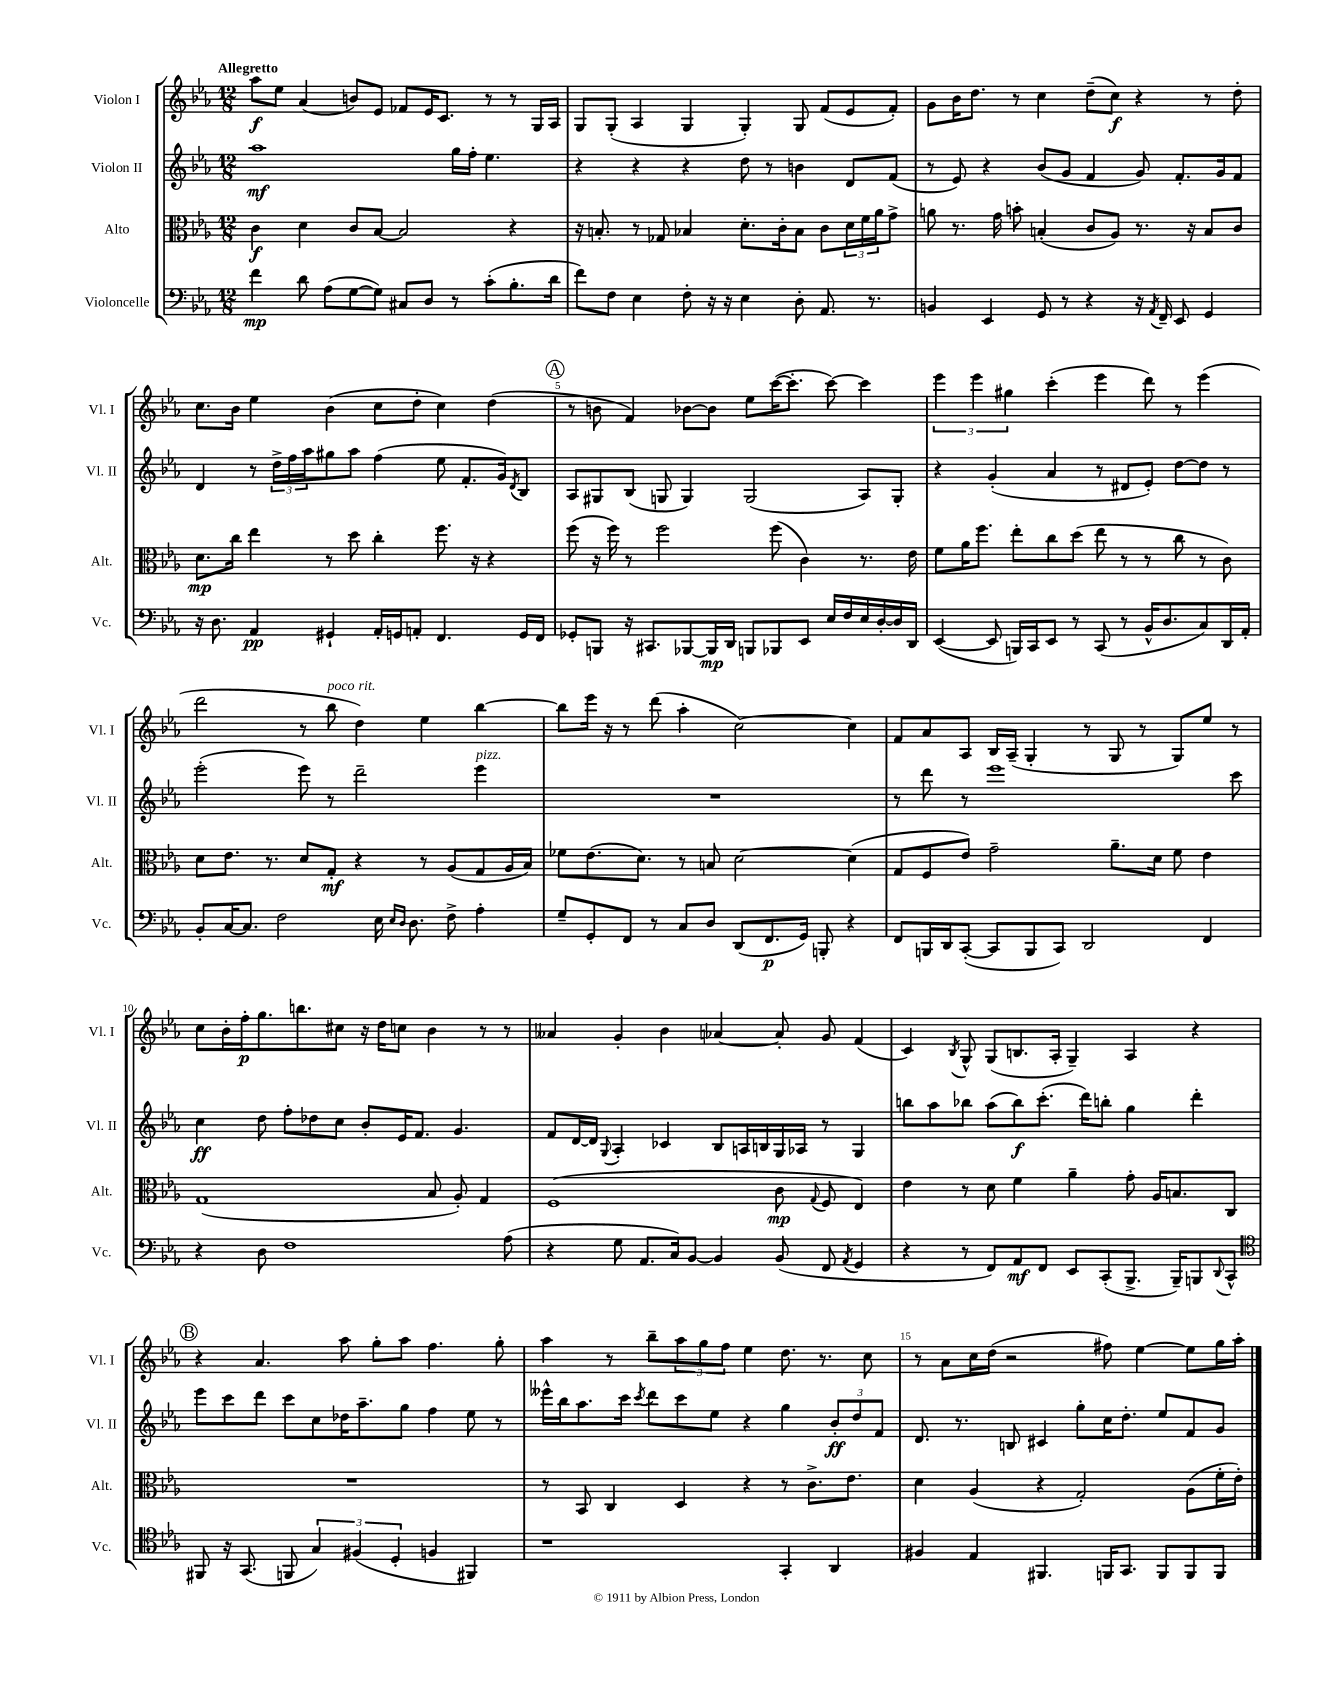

**kern	**dynam	**kern	**dynam	**kern	**dynam	**kern	**dynam
*part4	*part4	*part3	*part3	*part2	*part2	*part1	*part1
*staff4	*staff4	*staff3	*staff3	*staff2	*staff2	*staff1	*staff1
*I"Violoncelle	*	*I"Alto	*	*I"Violon II	*	*I"Violon I	*
*I'Vc.	*	*I'Alt.	*	*I'Vl. II	*	*I'Vl. I	*
*clefF4	*	*clefC3	*	*clefG2	*	*clefG2	*
*k[b-e-a-]	*	*k[b-e-a-]	*	*k[b-e-a-]	*	*k[b-e-a-]	*
*M12/8	*	*M12/8	*	*M12/8	*	*M12/8	*
=1	=1	=1	=1	=1	=1	=1	=1
!	!	!	!	!	!	!LO:TX:a:B:t=Allegretto	!
4f\	mp	4c\	f	1aa-	mf	8aa-\L	f
.	.	.	.	.	.	8ee-\J	.
8d\	.	4d\	.	.	.	(4a-/	.
(8A-\L	.	.	.	.	.	.	.
[8G\	.	8c/L	.	.	.	8bn/L)	.
8G\J])	.	[8B-/J	.	.	.	8e-/J	.
8C#X/L	.	2B-/]	.	.	.	8f-X/L	.
8D/J	.	.	.	.	.	16e-/K	.
.	.	.	.	.	.	8.c/J	.
8r	.	.	.	16gg\LL	.	.	.
.	.	.	.	16ff'\JJ	.	.	.
(8c'\L	.	.	.	4.ee-\	.	8r	.
8.B-'\	.	4r	.	.	.	8r	.
.	.	.	.	.	.	16G/LL	.
16d\Jk	.	.	.	.	.	16A-/JJ	.
=2	=2	=2	=2	=2	=2	=2	=2
8f\L)	.	16r	.	4r	.	8G/L	.
.	.	8.Bn'/	.	.	.	.	.
8F\J	.	.	.	.	.	(8G'/J	.
4E-\	.	8r	.	4r	.	4A-/	.
.	.	8G-X/	.	.	.	.	.
8F'\	.	4B-X/	.	4r	.	4G/	.
16r	.	.	.	.	.	.	.
16r	.	.	.	.	.	.	.
4E-\	.	8.d'\L	.	8dd\	.	4G'/)	.
.	.	.	.	8r	.	.	.
.	.	16c'\k	.	.	.	.	.
8D'\	.	8B-\J	.	4bn\	.	8G/	.
8.AA-/	.	8c\L	.	.	.	(8f/L	.
.	.	24d\L	.	8d/L	.	8e-/	.
.	.	24f\	.	.	.	.	.
8.r	.	.	.	.	.	.	.
.	.	24a-\J	.	.	.	.	.
.	.	8g^\J	.	(8f/J	.	8f'/J)	.
=3	=3	=3	=3	=3	=3	=3	=3
4BBn/	.	8an\	.	8r	.	8g\L	.
.	.	8.r	.	8e-/)	.	16b-\K	.
.	.	.	.	.	.	8.dd\J	.
4EE-/	.	.	.	4r	.	.	.
.	.	16g\	.	.	.	.	.
.	.	8bn'\	.	.	.	8r	.
8GG/	.	(4Bn'/	.	(8b-/L	.	4cc\	.
8r	.	.	.	8g/J	.	.	.
4r	.	8c/L	.	4f/	.	(8dd~\L	.
.	.	8A-/J)	.	.	.	8cc\J)	f
16r	.	8.r	.	8g/)	.	4r	.
8qAA-/	.	.	.	.	.	.	.
16FF~/	.	.	.	.	.	.	.
8EE-/	.	.	.	8.f'/L	.	.	.
.	.	16r	.	.	.	.	.
4GG/	.	8B/L	.	.	.	8r	.
.	.	.	.	16g/k	.	.	.
.	.	8c/J	.	8f/J	.	8dd'\	.
!!LO:LB:g=z
=4	=4	=4	=4	=4	=4	=4	=4
16r	.	8.d\L	mp	4d/	.	8.cc\L	.
8.D\	.	.	.	.	.	.	.
.	.	16cc\Jk	.	.	.	16b-\Jk	.
4AA-/	pp	4ee-\	.	8r	.	4ee-\	.
.	.	.	.	24dd^\LL	.	.	.
.	.	.	.	24ff\	.	.	.
.	.	.	.	24aa-\J	.	.	.
4GG#X`/	.	8r	.	8gg#X\	.	(4b-\	.
.	.	8dd\	.	8aa-\J	.	.	.
16AA-'/LL	.	4cc'\	.	(4ff\	.	8cc\L	.
16GGn/J	.	.	.	.	.	.	.
8AAn'/J	.	.	.	.	.	8dd'\J	.
4.FF/	.	8.ff\	.	8ee-\	.	4cc\)	.
.	.	.	.	8.f'/L	.	.	.
.	.	16r	.	.	.	.	.
.	.	4r	.	.	.	(4dd\	.
.	.	.	.	16g/k)	.	.	.
.	.	.	.	8qd/	.	.	.
16GG/LL	.	.	.	8B-/J	.	.	.
16FF/JJ	.	.	.	.	.	.	.
!!LO:REH:place=s1:t=A
=5	=5	=5	=5	=5	=5	=5	=5
8GG-X'/L	.	(8ff\	.	8A-/L	.	8r	.
8BBBn/J	.	16r	.	8G#X/	.	8bn\	.
.	.	16ff\)	.	.	.	.	.
16r	.	8r	.	(8B-/J	.	4f/)	.
8.CC#X/L	.	.	.	.	.	.	.
.	.	2ff\	.	8Gn/	.	.	.
[8BBB-X/	.	.	.	4G/)	.	[8b-X\L	.
16BBB-/L]	mp	.	.	.	.	8b-\J]	.
16DD/JJ	.	.	.	.	.	.	.
8BBBn/L	.	.	.	(2G/	.	8ee-\L	.
8BBB-X/	.	(8ff\	.	.	.	([16ccc\K	.
.	.	.	.	.	.	8.ccc'\J]	.
8EE-/J	.	4c\)	.	.	.	.	.
16E-/LL	.	.	.	.	.	[8ccc\)	.
16F/	.	.	.	.	.	.	.
16E-/	.	8.r	.	8A-/L)	.	4ccc\]	.
[16D'/	.	.	.	.	.	.	.
16D/]	.	.	.	8G'/J	.	.	.
16DD/JJ	.	16e-\	.	.	.	.	.
=6	=6	=6	=6	=6	=6	=6	=6
([4EE-/	.	8f\L	.	4r	.	6eee-\	.
.	.	16a-\K	.	.	.	.	.
.	.	.	.	.	.	6eee-\	.
.	.	8.ff\J	.	.	.	.	.
8EE-/]	.	.	.	(4g'/	.	.	.
.	.	.	.	.	.	6gg#X\	.
16BBBn/LL)	.	8ee-'\L	.	.	.	.	.
16CC/J	.	.	.	.	.	.	.
8EE-/J	.	8cc\	.	4a-/	.	(4ccc'\	.
8r	.	(8dd\J	.	.	.	.	.
(8CC/	.	8ee-\	.	8r	.	4eee-\	.
8r	.	8r	.	8d#X/L	.	.	.
16BB-^^/KL	.	8r	.	8e-'/J)	.	8ddd\)	.
8.D/	.	.	.	.	.	.	.
.	.	8cc\	.	[8dd\L	.	8r	.
8C/)	.	8r	.	8dd\J]	.	(4eee-\	.
16DD/L	.	8c\)	.	8r	.	.	.
16AA-'/JJ	.	.	.	.	.	.	.
!!LO:LB:g=z
=7	=7	=7	=7	=7	=7	=7	=7
8BB-'/L	.	8d\L	.	(2eee-'\	.	2ddd\	.
[16C/K	.	8.e-\J	.	.	.	.	.
8.C/J]	.	.	.	.	.	.	.
.	.	8.r	.	.	.	.	.
2F\	.	.	.	.	.	.	.
.	.	8d/L	.	8eee-\)	.	8r	.
!	!	!	!	!	!	!LO:TX:a:i:t=poco rit.	!
.	.	8G'/J	mf	8r	.	8bb-\	.
.	.	4r	.	2ddd~\	.	4dd\)	.
16E-\	.	.	.	.	.	.	.
16qqE-/LL	.	.	.	.	.	.	.
16qqD/JJ	.	.	.	.	.	.	.
8.D\	.	.	.	.	.	.	.
.	.	8r	.	.	.	4ee-\	.
8F^\	.	(8A-/L	.	.	.	.	.
!	!	!	!	!LO:TX:a:i:t=pizz.	!	!	!
4A-'\	.	8G/	.	4eee-\	.	[4bb-\	.
.	.	16A-/L	.	.	.	.	.
.	.	16B-/JJ)	.	.	.	.	.
=8	=8	=8	=8	=8	=8	=8	=8
8G~/L	.	8f-X\L	.	1.r	.	8bb-\L]	.
8GG'/	.	(8.e-\	.	.	.	16eee-\Jk	.
.	.	.	.	.	.	16r	.
8FF/J	.	.	.	.	.	8r	.
.	.	8.d\J)	.	.	.	.	.
8r	.	.	.	.	.	(8ddd\	.
8C/L	.	8r	.	.	.	4aa-'\	.
8D/J	.	8Bn/	.	.	.	.	.
(8DD/L	.	[2d\	.	.	.	[2cc\)	.
8.FF/	p	.	.	.	.	.	.
16GG/Jk)	.	.	.	.	.	.	.
8BBBn'/	.	.	.	.	.	.	.
4r	.	(4d\]	.	.	.	4cc\]	.
=9	=9	=9	=9	=9	=9	=9	=9
8FF/L	.	8G/L	.	8r	.	8f/L	.
16BBBn/L	.	8F/	.	8ddd\	.	8a-/	.
16DD/J	.	.	.	.	.	.	.
([8CC'/J	.	8e-/J)	.	8r	.	8A-/J	.
8CC/L]	.	2g~\	.	1eee-	.	16B-/LL	.
.	.	.	.	.	.	(16A-~/JJ	.
8BBB/	.	.	.	.	.	4G'/	.
8CC/J)	.	.	.	.	.	.	.
2DD/	.	.	.	.	.	8r	.
.	.	8.a-~\L	.	.	.	8G/	.
.	.	.	.	.	.	8r	.
.	.	16d\Jk	.	.	.	.	.
.	.	8f\	.	.	.	8G/L)	.
4FF/	.	4e-\	.	.	.	8ee-/J	.
.	.	.	.	8ccc\	.	8r	.
!!LO:LB:g=z
=10	=10	=10	=10	=10	=10	=10	=10
4r	.	(1G	.	4cc\	ff	8cc\L	.
.	.	.	.	.	.	16b-'\L	.
.	.	.	.	.	.	16ff'\J	p
8D\	.	.	.	8dd\	.	8.gg\	.
1F	.	.	.	8ff'\L	.	.	.
.	.	.	.	.	.	8.bbn\	.
.	.	.	.	8dd-X\	.	.	.
.	.	.	.	8cc\J	.	8cc#X\J	.
.	.	.	.	8b-'/L	.	16r	.
.	.	.	.	.	.	16dd\KL	.
.	.	.	.	16e-/K	.	8ccn\J	.
.	.	.	.	8.f/J	.	.	.
.	.	8B-/	.	.	.	4b-\	.
.	.	8A-'/)	.	4.g/	.	.	.
.	.	4G/	.	.	.	8r	.
(8A-\	.	.	.	.	.	8r	.
=11	=11	=11	=11	=11	=11	=11	=11
4r	.	(1F	.	8f/L	.	4a--X/	.
.	.	.	.	[16d/L	.	.	.
.	.	.	.	16d/JJ]	.	.	.
.	.	.	.	8qqG/	.	.	.
8G\	.	.	.	4A-'/	.	4g'/	.
8.AA-/L	.	.	.	.	.	.	.
.	.	.	.	4c-X/	.	4b-\	.
16C/k)	.	.	.	.	.	.	.
[8BB-/J	.	.	.	.	.	.	.
4BB-/]	.	.	.	8B-/L	.	[4a-X/	.
.	.	.	.	16An/L	.	.	.
.	.	.	.	16Bn/	.	.	.
(8BB-/	.	8c\	mp	16G/	.	8a-'/]	.
.	.	.	.	16A-X/JJ	.	.	.
.	.	8qqG/	.	.	.	.	.
8FF/	.	8F/	.	8r	.	8g/	.
8qAA-/	.	.	.	.	.	.	.
4GG/	.	4E-/)	.	4G/	.	(4f/	.
=12	=12	=12	=12	=12	=12	=12	=12
4r	.	4e-\	.	8bbn\L	.	4c/)	.
.	.	.	.	8aa-\	.	.	.
.	.	.	.	.	.	8qB-/	.
8r	.	8r	.	8bb-X\J	.	8G^^/	.
8FF/L)	.	8d\	.	(8aa-\L	.	(8G/L	.
8AA-/	mf	4f\	.	8bb-\)	f	8.Bn/	.
8FF/J	.	.	.	(8.ccc'\J	.	.	.
.	.	.	.	.	.	16A-'/Jk	.
8EE-/L	.	4a-~\	.	.	.	4G~/)	.
.	.	.	.	16ddd\KL)	.	.	.
(8CC'/	.	.	.	8bbn'\J	.	.	.
8.BBB-^/J	.	8g'\	.	4gg\	.	4A-/	.
.	.	16A-/KL	.	.	.	.	.
16BBB-~/KL)	.	8.Bn/	.	.	.	.	.
8BBBn/	.	.	.	4ddd'\	.	4r	.
8qqDD/	.	.	.	.	.	.	.
8CC^^/J	.	8C/J	.	.	.	.	.
!!LO:LB:g=z
!!LO:REH:place=s1:t=B
=13	=13	=13	=13	=13	=13	=13	=13
*clefC4	*	*	*	*	*	*	*
8FF#X/	.	1.r	.	8eee-\L	.	4r	.
16r	.	.	.	8ccc\	.	.	.
(8.GG/	.	.	.	.	.	.	.
.	.	.	.	8ddd\J	.	4.a-/	.
8FFn/	.	.	.	8ccc\L	.	.	.
6G/)	.	.	.	8cc\	.	.	.
.	.	.	.	16dd-X\K	.	8aa-\	.
(6F#X/	.	.	.	.	.	.	.
.	.	.	.	8.aa-~\	.	.	.
.	.	.	.	.	.	8gg'\L	.
6D'/	.	.	.	.	.	.	.
.	.	.	.	8gg\J	.	8aa-\J	.
4Fn/	.	.	.	4ff\	.	4.ff\	.
4FF#X/)	.	.	.	8ee-\	.	.	.
.	.	.	.	8r	.	8gg'\	.
=14	=14	=14	=14	=14	=14	=14	=14
1r	.	8r	.	16eee--X^^\LL	.	4aa-\	.
.	.	.	.	16bb-\J	.	.	.
.	.	8BB-/	.	8.aa-\	.	.	.
.	.	4C/	.	.	.	8r	.
.	.	.	.	16ccc\Jk	.	.	.
.	.	.	.	8qccc/	.	.	.
.	.	.	.	8ddd\L	.	8bb-~\L	.
.	.	4D/	.	8ccc\	.	12aa-\	.
.	.	.	.	.	.	12gg\	.
.	.	.	.	8ee-\J	.	.	.
.	.	.	.	.	.	12ff\J	.
.	.	4r	.	4r	.	4ee-\	.
4GG'/	.	8r	.	4gg\	.	8.dd\	.
.	.	8.c^\L	.	.	.	.	.
.	.	.	.	.	.	8.r	.
4AA-/	.	.	.	12b-'/L	ff	.	.
.	.	8.e-\J	.	.	.	.	.
.	.	.	.	12dd/	.	.	.
.	.	.	.	.	.	8cc\	.
.	.	.	.	12f/J	.	.	.
=15	=15	=15	=15	=15	=15	=15	=15
4F#X/	.	4d\	.	8.d/	.	8r	.
.	.	.	.	.	.	8a-\L	.
.	.	.	.	8.r	.	.	.
4E-/	.	(4A-/	.	.	.	16cc\L	.
.	.	.	.	.	.	(16dd\JJ	.
.	.	.	.	8Bn/	.	2r	.
4.FF#X/	.	4r	.	4c#X/	.	.	.
.	.	2G'/)	.	8gg'\L	.	.	.
16FFn/KL	.	.	.	16cc\K	.	8ff#X\)	.
8.GG/J	.	.	.	8.dd'\J	.	.	.
.	.	.	.	.	.	[4ee-\	.
8FF/L	.	.	.	8ee-/L	.	.	.
8FF/	.	(8A-\L	.	8f/	.	8ee-\L]	.
8FF/J	.	16f'\L	.	8g/J	.	16gg\L	.
.	.	16e-'\JJ)	.	.	.	16aa-'\JJ	.
==	==	==	==	==	==	==	==
*-	*-	*-	*-	*-	*-	*-	*-
